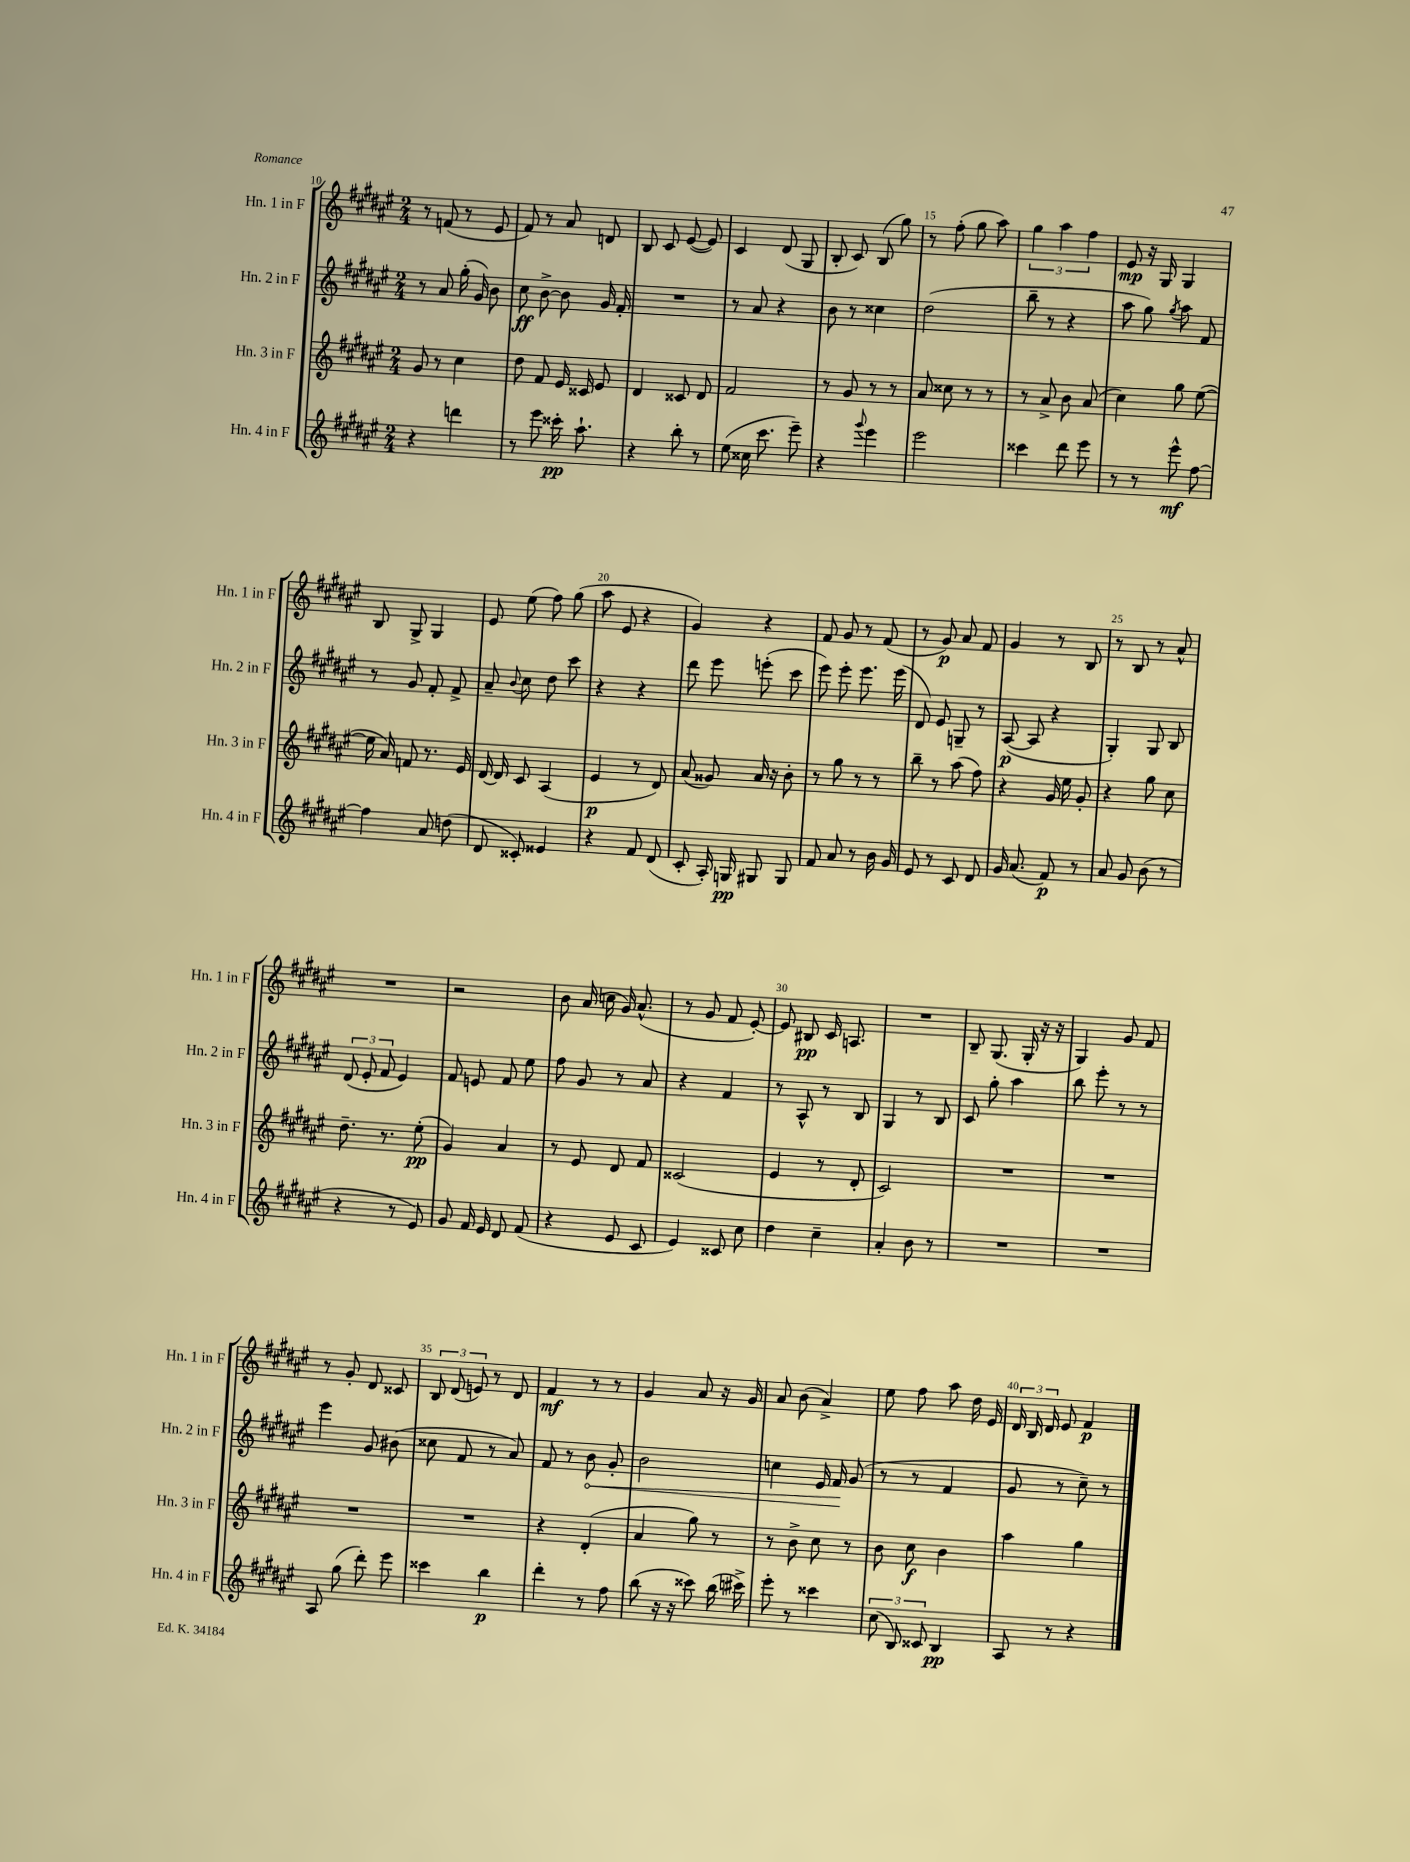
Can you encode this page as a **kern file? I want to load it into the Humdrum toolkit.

**kern	**kern	**kern	**kern
*staff4	*staff3	*staff2	*staff1
*clefG2	*clefG2	*clefG2	*clefG2
*k[f#c#g#d#a#e#]	*k[f#c#g#d#a#e#]	*k[f#c#g#d#a#e#]	*k[f#c#g#d#a#e#]
*M2/4	*M2/4	*M2/4	*M2/4
4r	8g#	8r	8r
.	8r	8a#	(8f
4ddd	4cc#	(16gg#'	8r
.	.	16g#)	.
.	.	8b	8e#
=	=	=	=
8r	8dd#	8cc#	8f#)
8eee#	8f#	[8b^	8r
16ccc##'	16e#	8b]	8a#
8.aa#`	16c##	.	.
.	8e#	16g#	8d
.	.	16f#'	.
=	=	=	=
4r	4d#	2r	8B
.	.	.	8c#
8bb'	8c##	.	([8e#
8r	8d#	.	8e#])
=	=	=	=
(8ee#	2f#	8r	4c#
16cc##	.	8a#	.
8.ccc#	.	.	.
.	.	4r	(8d#
8eee#~)	.	.	8G#
=	=	=	=
4r	8r	8b	8B'
.	8g#	8r	8c#)
8qqggg#	.	.	.
4eee#	8r	4cc##	(8B
.	8r	.	8gg#)
=	=	=	=
2eee#	8a#	(2dd#	8r
.	8cc##	.	(8ff#'
.	8r	.	8gg#
.	8r	.	8aa#)
=	=	=	=
4ccc##	8r	8bb~	6gg#
.	8a#^	8r	.
.	.	.	6aa#
8ddd#	8b	4r	.
.	.	.	6ff#
8eee#	(8a#	.	.
=	=	=	=
8r	4cc#)	8aa#	8e#
8r	.	8gg#)	16r
.	.	.	16G#
.	.	8qgg#	.
8eee#^^	8gg#	8aa#	4G#
[8ff#	([8ee#	8f#	.
=	=	=	=
4ff#]	16ee#]	8r	8B
.	16a#)	.	.
.	8f	8g#	8G#^
8a#	8.r	8f#'	4G#
(8dd	.	8f#^	.
.	16e#	.	.
=	=	=	=
8d#	[16d#	8a#~	8e#
.	16d#]	.	.
.	.	8qqb	.
8c##')	8c#	8cc#	(8ee#
4e##	(4A#	8dd#	8ff#)
.	.	8ccc#	(8gg#
=	=	=	=
4r	4e#	4r	8aa#
.	.	.	8e#
8f#	8r	4r	4r
(8d#	8d#)	.	.
=	=	=	=
8c#'	(8a#	8ddd#	4g#)
16A#')	8g##)	8eee#	.
16G	.	.	.
8G#	16a#	(8eee'	4r
.	16r	.	.
8G#	8b'	8ccc#	.
=	=	=	=
8f#	8r	8eee#)	8f#
8a#	8gg#	8eee#'	8g#
8r	8r	8.eee#	8r
16b	8r	.	(8f#
16g#	.	(16eee#	.
=	=	=	=
8e#	8bb~	8d#)	8r
8r	8r	8e#	8g#)
8c#	(8aa#	8G~	8a#
8d#	8ff#)	8r	8f#
=	=	=	=
16g#	4r	([8A#	4g#
(8.a#	.	.	.
.	.	8A#]	.
8f#)	16g#	4r	8r
.	16ee#	.	.
8r	8g#'	.	8B
=	=	=	=
8a#	4r	4G#')	8r
8g#	.	.	8B
(8b	8gg#	8G#	8r
8r	8cc#	8B	8a#^^
=	=	=	=
4r	8.dd#~	(12d#	2r
.	.	12e#'	.
.	.	12f#	.
.	8.r	.	.
8r	.	4e#)	.
8e#)	(8ee#'	.	.
=	=	=	=
8g#	4g#)	8f#	2r
16f#	.	8e	.
16e#	.	.	.
8d#	4a#	8f#	.
(8f#	.	8ee#	.
=	=	=	=
4r	8r	8ff#	8b
.	8e#	8g#	(16a#
.	.	.	16cc
8e#	8d#	8r	16g#)
.	.	.	(8.a#^^
8c#	8f#	8a#	.
=	=	=	=
4e#)	(2c##	4r	8r
.	.	.	8g#
8c##	.	4f#	8f#
8cc#	.	.	[8e#')
=	=	=	=
4dd#	4e#	8r	8e#]
.	.	8A#^^	8B#
4cc#~	8r	8r	16c#
.	.	.	8.A
.	8d#'	8B	.
=	=	=	=
4a#'	2c#)	4G#	2r
8b	.	8r	.
8r	.	8B	.
=	=	=	=
2r	2r	8c#	8B~
.	.	8gg#'	(8.G#
.	.	4aa#	.
.	.	.	16G#'
.	.	.	16r
.	.	.	16r
=	=	=	=
2r	2r	8bb	4G#)
.	.	8eee#'	.
.	.	8r	8g#
.	.	8r	8f#
=	=	=	=
8A#	2r	4eee#	8r
(8gg#	.	.	8g#'
8ddd#')	.	8g#	8d#
8eee#	.	(8b#	8c##
=	=	=	=
4ccc##	2r	8cc##	12B
.	.	.	(12d#
.	.	8f#	.
.	.	.	12e)
4bb	.	8r	8r
.	.	8a#)	8d#
=	=	=	=
4ddd#'	4r	8f#	4f#
.	.	8r	.
8r	(4d#'	8b	8r
8ff#	.	8g#'	8r
=	=	=	=
(8bb	4a#	2b	4g#
16r	.	.	.
16r	.	.	.
8ccc##)	8gg#)	.	8a#
(16bb	8r	.	16r
16ccc#^)	.	.	16g#
=	=	=	=
8eee#'	8r	4cc	8a#
8r	8b^	.	(8b
4ccc##	8cc#	16e#	4a#^)
.	.	16f#	.
.	8r	(8g#	.
=	=	=	=
(12cc#	8b	8r	8ee#
12B)	.	.	.
.	8cc#	8r	8ff#
12c##	.	.	.
4B	4b	4f#	8aa#
.	.	.	16dd#
.	.	.	16e#
=	=	=	=
8A#	4aa#	8g#	24d#
.	.	.	24B
.	.	.	24d#
8r	.	8r	8e#
4r	4gg#	8cc#~)	4f#
.	.	8r	.
==	==	==	==
*-	*-	*-	*-
